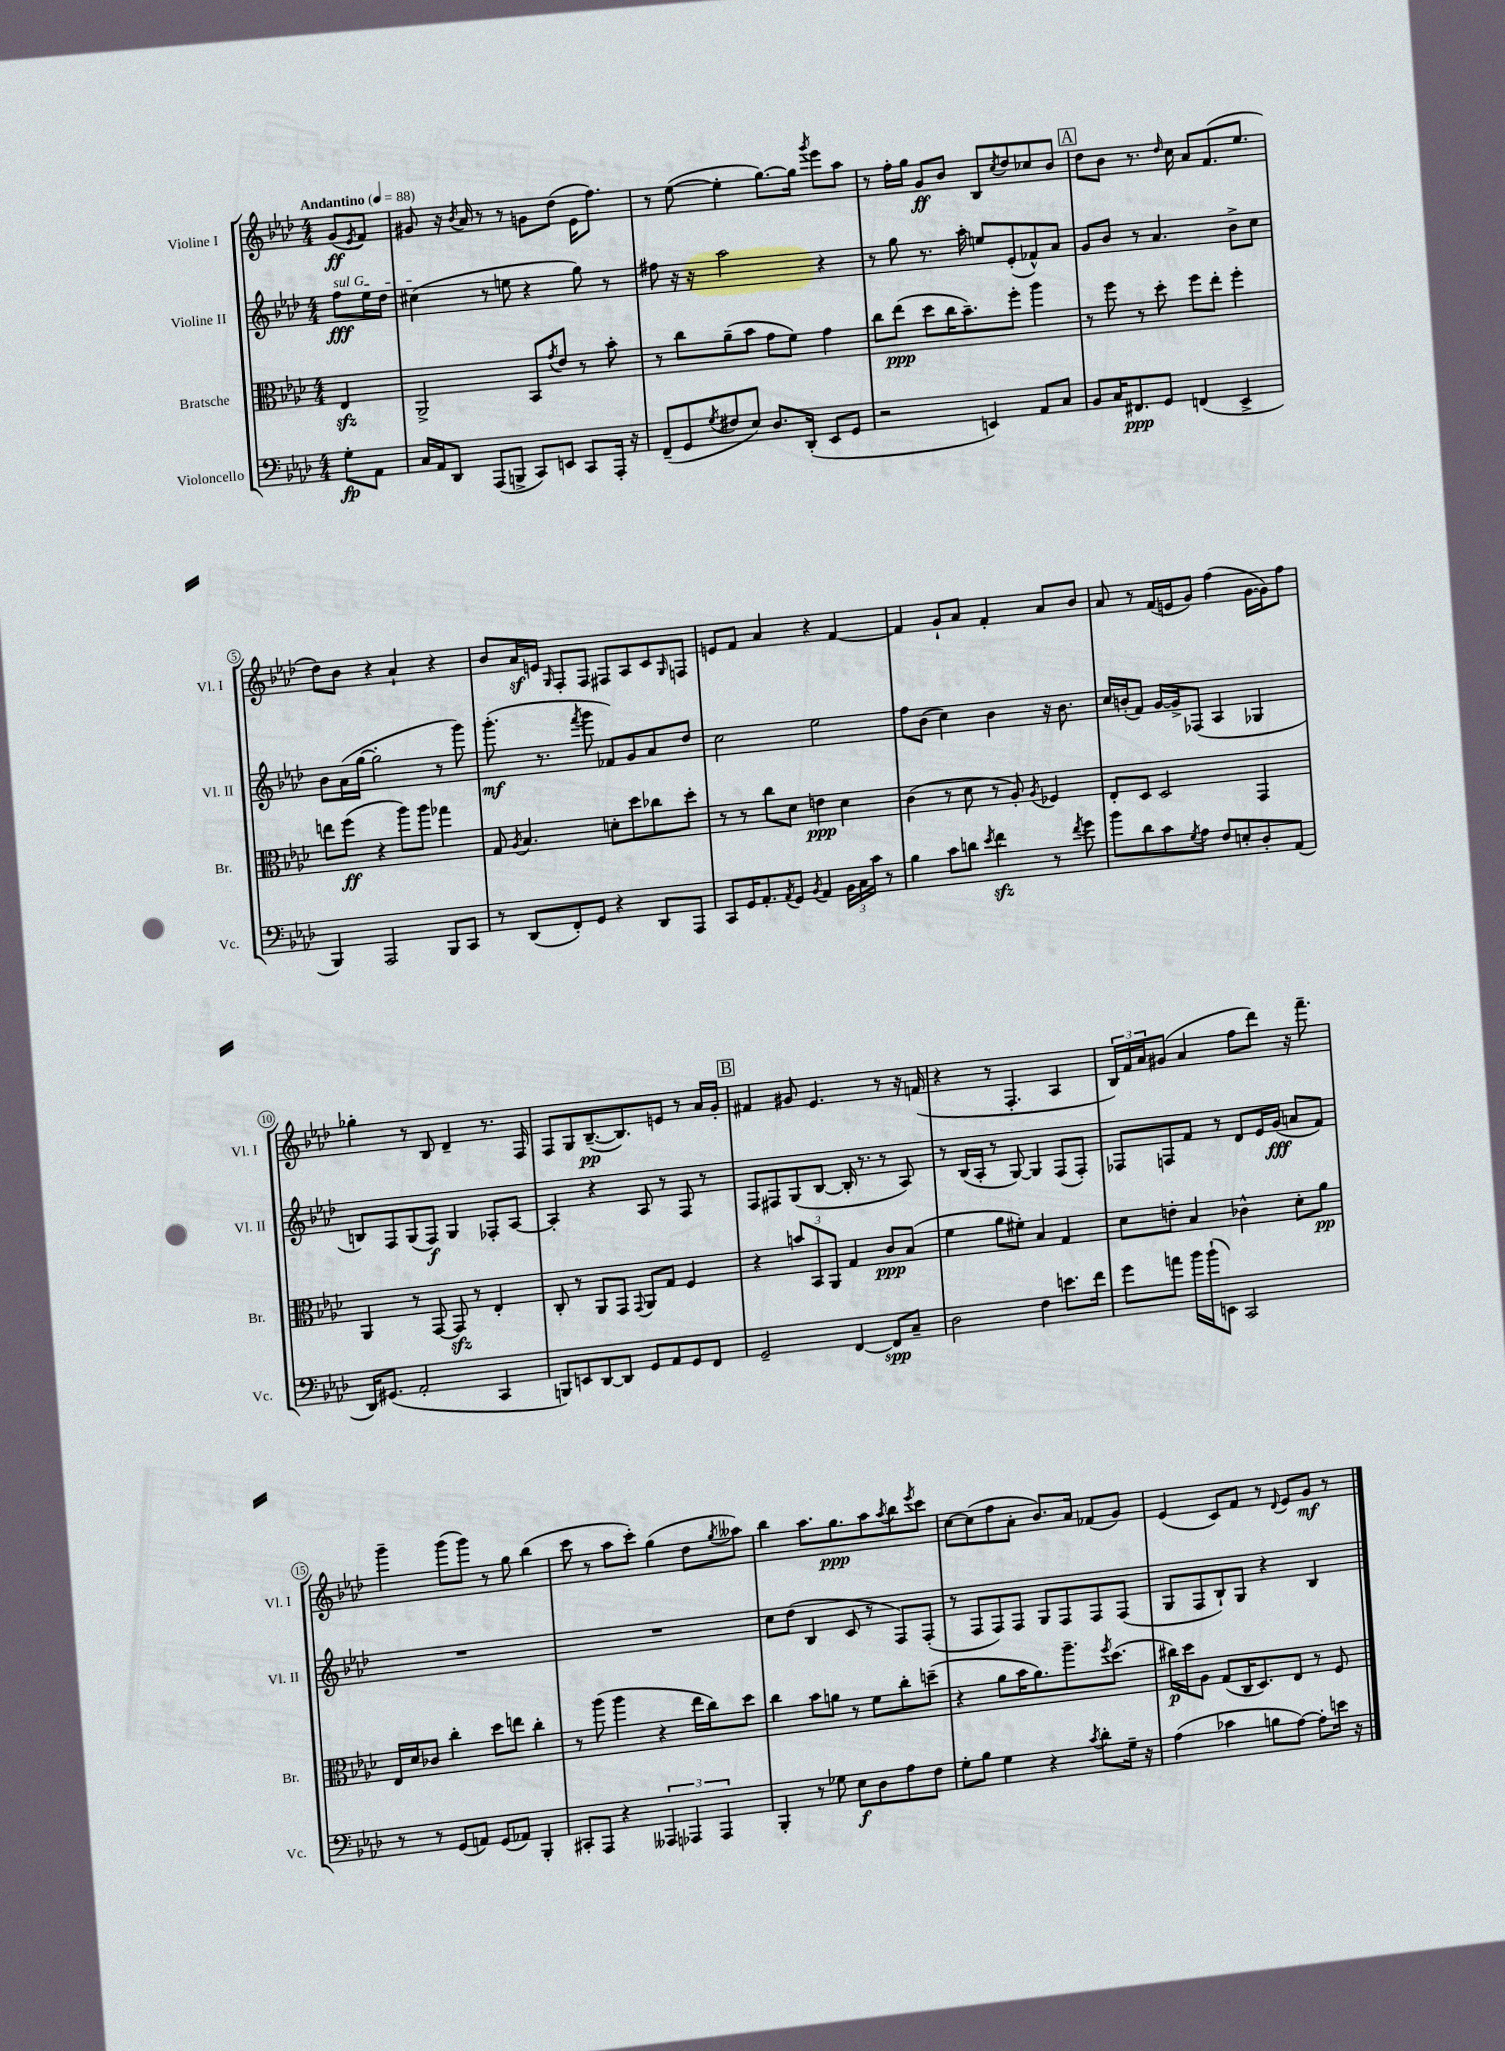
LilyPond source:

<<
\new StaffGroup <<
\new Staff = "s0" \with { instrumentName = "Violine I" shortInstrumentName = "Vl. I" } {
    \clef treble \key aes \major \numericTimeSignature \time 4/4 \partial 4 \tempo "Andantino" 4 = 88
    g'8\ff( \acciaccatura { ees'8 } f'8) |
    gis'8 r16 \acciaccatura { bes'8 } aes'16 r8 r8 g'8 des''8( ees'16 f''8.) |
    r8 ees''8~( ees''4-. g''8.~) g''16 \acciaccatura { g'''8 } ees'''8 aes''8 |
    r8 f''16-. g''16 g'8\ff bes'8 bes8 \acciaccatura { c''8 } des''8 ces''8 bes'8 |
    \mark \markup { \box "A" } des''8 bes'8 r8. \grace { des''16 } c''16 aes'8 f'8.( ees''8. |
    des''8) bes'8 r4 aes'4-! r4 |
    bes'8 aes'16\sf e'16 \grace { g16 } f8-. f8 fis8 aes8 c'8 \grace { g16 } f8 |
    e'8 f'8 aes'4 r4 f'4~ |
    f'4 g'8-! aes'8 f'4-. aes'8 bes'8 |
    aes'8 r8 f'16( e'16 g'8) f''4( g'16~ g'16) f''8 |
    ges''4-. r8 bes8 des'4-- r8. f16 |
    f8 g8 bes8.~--\pp( bes8.) e'8 r8 aes'16 g'16-. |
    \mark \markup { \box "B" } fis'4 gis'8 ees'4. r8 r16 f'16( |
    r4 r8 f4.-. aes4 |
    \tuplet 3/2 { bes16) f'16 aes'16 } gis'8( aes'4 f''8 des'''8) r16 f'''8.-- |
    g'''4-- g'''8( g'''8) r8 g''8 bes''4( |
    c'''8 r8 aes''8 c'''8-.) g''4( des''8 \acciaccatura { g''8 } aeses''8) |
    bes''4 aes''8. g''8.\ppp aes''8 \acciaccatura { aes''8 } bes''8 \acciaccatura { ees'''8 } c'''8 |
    c''8~ c''8( f''8 aes'8-. bes'8.) aes'16 fes'8( g'8) |
    ees'4( c'8) f'8 r8 \appoggiatura { des'8 } ees'8 g'8\mf r8 \bar "|." |
}
\new Staff = "s1" \with { instrumentName = "Violine II" shortInstrumentName = "Vl. II" } {
    \clef treble \key aes \major \numericTimeSignature \time 4/4 \partial 4
    \once \override TextSpanner.bound-details.left.text = \markup { \italic "sul G" } f''8\fff\startTextSpan ees''16 des''16 |
    cis''4\stopTextSpan( r8 e''8 r4 g''8) r8 |
    fis''8 r16 r16 aes''2 r4 |
    r8 g''8 r8. aes''16-. e''8 ees'8-.( fes'8-^) aes'8 |
    \mark \markup { \box "A" } g'8 bes'8 r8 aes'4. bes'8-> c''8 |
    bes'8 aes'16( g''16~ g''2-. r8 g'''8) |
    g'''8.-.\mf( r8. \acciaccatura { f'''8 } g'''8 fes'8) g'8 aes'8 des''8 |
    c''2 ees''2 |
    f''8 bes'8( c''4) bes'4 r16 bes'8. |
    c''16 b'16-.( f'8) g'16~ g'16-> fes8( aes4 ges4 |
    b8) f8 g8( f8\f) g4 fes8-. aes8~ |
    aes4-. r4 aes8 r8 f8 r8 |
    \mark \markup { \box "B" } f8 fis8 g8( bes8~ bes16-. r8. r8 aes8) |
    r8 bes16( aes16-. r8 g8~) g4 f8( f8-.) |
    fes8 f8 f'8 r8 des'8 ees'16 g'16\fff( a'8 f'8) |
    R1 |
    R1 |
    c''8 des''8( bes4 c'8 r8 f8) f8-.( |
    r8 f8 f8) f8 g8 f8 f8 f8( |
    g8 f8 bes8-!) g8 r4 bes4 \bar "|." |
}
\new Staff = "s2" \with { instrumentName = "Bratsche" shortInstrumentName = "Br." } {
    \clef alto \key aes \major \numericTimeSignature \time 4/4 \partial 4
    ees4\sfz |
    aes,2-> bes,8 \acciaccatura { g'8 } ees'8 r8 bes'8-. |
    r8 c''8 aes'8--( bes'8 g'8 f'8) g'4 |
    c''8 ees''8\ppp( des''8 c''16 bes'8.--) f''8-. aes''4 |
    \mark \markup { \box "A" } r8 f''8 r8 des''8-. f''8 ees''8-. f''4-. |
    e''8 f''8\ff( r4 aes''8) aes''8 ges''4 |
    g8 \acciaccatura { aes8 } bes4. d'8-. des''8 ces''8 des''8-. |
    r8 r8 c''8 des'8 e'4\ppp des'4 |
    c'4( r8 des'8 r8 aes8-.) \acciaccatura { aes8 } fes4 |
    ees8-. des8 des2 g,4 |
    aes,4 r8 g,8~ g,8\sfz r8 ees4-. |
    c8-. r8 aes,8 g,8 \appoggiatura { g,8 } aes,8 g8 f4 |
    \mark \markup { \box "B" } r4 \tuplet 3/2 { b'8 bes,8 aes,8 } g4 c'8\ppp bes8( |
    f'4 aes'8 fis'8-.) bes4 g4 |
    des'8 e'8-. bes4 ces'4-^ des'8-. aes'8\pp |
    ees16 des'16 ces'8 c''4-. des''8 e''8 c''4-. |
    r8 aes''8( aes''4 r4 ees''16 c''16) des''8 |
    c''4 bes'8 a'8 r8 f'8 c''8-. d''8--( |
    r4 aes'8 bes'16 aes'8.) aes''8.-- \acciaccatura { f''8 } des''8.( |
    cis''16\p) des''16 aes8 g8( c16 des8.) ees8 r8 f8 \bar "|." |
}
\new Staff = "s3" \with { instrumentName = "Violoncello" shortInstrumentName = "Vc." } {
    \clef bass \key aes \major \numericTimeSignature \time 4/4 \partial 4
    g8-.\fp aes,8 |
    c16 aes,16 des,8 aes,,8( b,,8-> c,8) e,8 c,8 aes,,16-. r16 |
    f,8--( g,8 \acciaccatura { g8 } fis8 ees8) des8. des,16-.( ees,8 g,8 |
    r2 e,4) aes,8 c8 |
    \mark \markup { \box "A" } bes,8 c16 fis,8.\ppp g,8 f,4( ees,4-> |
    bes,,4) aes,,2 bes,,8 c,8 |
    r8 des,8( f,8-.) g,8 r4 des,8 aes,,8 |
    c,8 g,16 aes,8.-. \acciaccatura { aes,8 } g,8 \acciaccatura { bes,8 } aes,4 \tuplet 3/2 { bes,16 c16 c'16 } r8 |
    bes4 c'8 d'8 \acciaccatura { ees'8 } f'4\sfz r8 \acciaccatura { f'8 } g'8 |
    bes'8 des'8 c'8 \acciaccatura { g8 } aes8 f8 e8-. des8-. aes,8( |
    des,16) gis,8.( aes,2-. c,4 |
    b,,8) e,8 des,8~ des,8 g,8 aes,8 g,8 f,8 |
    \mark \markup { \box "B" } g,2-- f,4~ f,8\spp c8-- |
    des2 f4 e'8. f'16 |
    g'8 a'8 bes'16 bes'16-!( e,8) c,2 |
    r8 r8 g,8( a,8) g,8( aes,8) bes,,4-. |
    cis,8-. aes,,8 r4 \tuplet 3/2 { aeses,,4 aes,,4 aes,,4 } |
    bes,,4-. r8 ges8 ees8\f des8 aes8 f8 |
    g8-. bes8 g4 r4 \acciaccatura { c'8 } des'8-. g16-- r16 |
    aes4( ces'4 b8 aes8~) aes8-. e'16 r16 \bar "|." |
}
>>
>>
\layout { \context { \Score \override BarNumber.stencil = #(make-stencil-circler 0.1 0.3 ly:text-interface::print) } }
